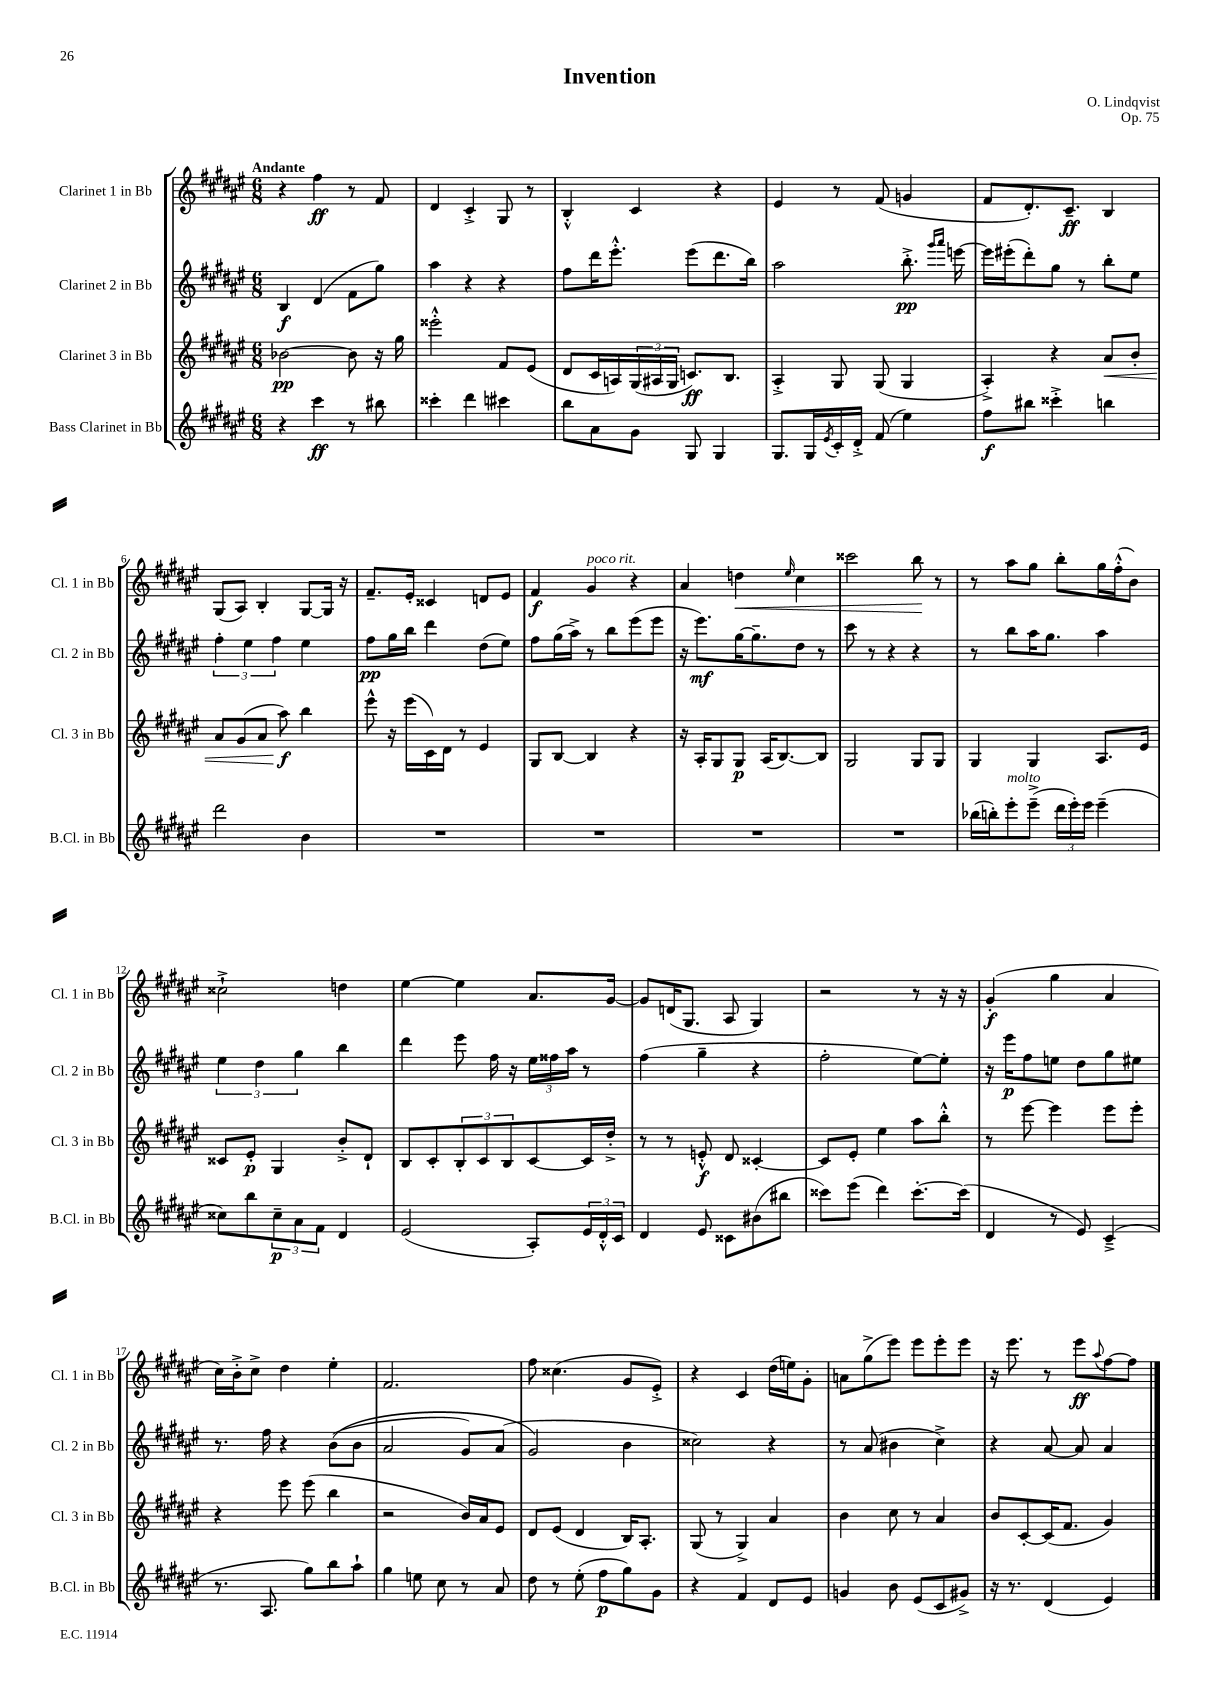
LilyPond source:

\header { title = "Invention" composer = "O. Lindqvist" opus = "Op. 75" }
<<
\new StaffGroup <<
\new Staff = "s0" \with { instrumentName = "Clarinet 1 in Bb" shortInstrumentName = "Cl. 1 in Bb" } {
    \clef treble \key fis \major \numericTimeSignature \time 6/8 \tempo "Andante"
    r4 fis''4\ff r8 fis'8 |
    dis'4 cis'4-.-> gis8 r8 |
    b4-.-^ cis'4 r4 |
    eis'4 r8 fis'8( g'4 |
    fis'8 dis'8.-.) cis'8.--\ff b4 |
    gis8( ais8) b4-. gis8~ gis16 r16 |
    fis'8.-- eis'16-. cisis'4 d'8 eis'8 |
    fis'4\f gis'4^\markup { \italic "poco rit." } r4 |
    ais'4 d''4\< \grace { eis''16 } cis''4 |
    cisis'''2 b''8\! r8 |
    r8 ais''8 gis''8 b''8-. gis''16 fis''16-.-^( b'8) |
    cisis''2-!-> d''4 |
    eis''4~ eis''4 ais'8. gis'16~ |
    gis'8 d'16( gis8. ais8 gis4) |
    r2 r8 r16 r16 |
    gis'4-.\f( gis''4 ais'4 |
    cis''16) b'16-.-> cis''8-> dis''4 eis''4-. |
    fis'2. |
    fis''8 cisis''4.( gis'8 eis'8-.->) |
    r4 cis'4 dis''16( e''16) gis'8-. |
    a'8 gis''8->( eis'''8) eis'''8 eis'''8-. eis'''8 |
    r16 eis'''8. r8 eis'''8\ff \appoggiatura { ais''8 } fis''8~ fis''8 \bar "|." |
}
\new Staff = "s1" \with { instrumentName = "Clarinet 2 in Bb" shortInstrumentName = "Cl. 2 in Bb" } {
    \clef treble \key fis \major \numericTimeSignature \time 6/8
    b4\f dis'4( fis'8 gis''8) |
    ais''4 r4 r4 |
    fis''8 dis'''16 eis'''8.-.-^ eis'''8( dis'''8. b''16) |
    ais''2 b''8.-.->\pp \grace { gis'''16 ais'''16 } e'''16~ |
    e'''16 eis'''16-.( dis'''8-.) gis''8 r8 b''8-. eis''8 |
    \tuplet 3/2 { fis''4-. eis''4 fis''4 } eis''4 |
    fis''8\pp gis''16 b''16 dis'''4 dis''8( eis''8) |
    fis''8 gis''16( ais''16->) r8 b''8 eis'''8( eis'''8 |
    r16 eis'''8.\mf) gis''16~ gis''8.-- dis''8 r8 |
    cis'''8 r8 r4 r4 |
    r8 b''8 ais''16 gis''8. ais''4 |
    \tuplet 3/2 { eis''4 dis''4 gis''4 } b''4 |
    dis'''4 eis'''8 fis''16 r16 \tuplet 3/2 { eis''16 fisis''16 ais''16 } r8 |
    fis''4( gis''4-- r4 |
    fis''2-. eis''8~) eis''8-. |
    r16 eis'''16\p fis''8 e''8 dis''8 gis''8 eis''8 |
    r8. fis''16 r4 b'8(\( b'8 |
    ais'2 gis'8) ais'8( |
    gis'2\) b'4 |
    cisis''2) r4 |
    r8 ais'8( bis'4 cis''4->) |
    r4 ais'8~ ais'8 ais'4 \bar "|." |
}
\new Staff = "s2" \with { instrumentName = "Clarinet 3 in Bb" shortInstrumentName = "Cl. 3 in Bb" } {
    \clef treble \key fis \major \numericTimeSignature \time 6/8
    bes'2~\pp bes'8 r16 gis''16 |
    eisis'''2-.-^ fis'8 eis'8( |
    dis'8 cis'16 a16) \tuplet 3/2 { gis16( ais16 gis16 } c'8.\ff) b8. |
    ais4-.-> gis8 gis8( gis4 |
    ais4-.->) r4 ais'8\< b'8-. |
    ais'8 gis'8( ais'8 ais''8\f\!) b''4 |
    eis'''8-^ r16 eis'''16( cis'16) dis'16 r8 eis'4 |
    gis8 b8~ b4 r4 |
    r16 ais16-. gis8 gis8\p ais16( b8.~) b8 |
    gis2 gis8 gis8 |
    gis4 gis4 ais8. eis'16 |
    cisis'8 eis'8-.\p gis4 b'8-.-> dis'8-! |
    b8 cis'8-. \tuplet 3/2 { b8-. cis'8 b8 } cis'8~ cis'16 dis''16-.-> |
    r8 r8 e'8-.-^\f dis'8 cisis'4~-. |
    cisis'8 eis'8-. eis''4 ais''8 b''8-.-^ |
    r8 eis'''8~ eis'''4 eis'''8 eis'''8-. |
    r4 eis'''8 eis'''8( b''4 |
    r2 b'16) ais'16 eis'8 |
    dis'8 eis'8( dis'4 b16) ais8.-. |
    gis8( r8 gis4->) ais'4 |
    b'4 cis''8 r8 ais'4 |
    b'8 cis'8~-. cis'16( fis'8. gis'4) \bar "|." |
}
\new Staff = "s3" \with { instrumentName = "Bass Clarinet in Bb" shortInstrumentName = "B.Cl. in Bb" } {
    \clef treble \key fis \major \numericTimeSignature \time 6/8
    r4 cis'''4\ff r8 bis''8 |
    cisis'''4-. dis'''4 cis'''4 |
    b''8 ais'8 gis'8 gis8 gis4 |
    gis8. gis16 \acciaccatura { eis'8 } cis'16-. dis'16-.-> fis'8( eis''4) |
    fis''8\f bis''8 cisis'''4-.-> b''4 |
    dis'''2 b'4 |
    R2. |
    R2. |
    R2. |
    R2. |
    bes''16( b''16-.) eis'''8-.^\markup { \italic "molto" } eis'''8--->( \tuplet 3/2 { dis'''16 eis'''16-.) eis'''16 } eis'''4--( |
    cisis''8) b''8 \tuplet 3/2 { cisis''8--\p ais'8 fis'8 } dis'4 |
    eis'2( ais8-.) \tuplet 3/2 { eis'16 dis'16-.-^ cis'16 } |
    dis'4 eis'8 cisis'8 bis'8( bis''8 |
    cisis'''8) eis'''8( dis'''4) cisis'''8.~-. cisis'''16( |
    dis'4 r8 eis'8) cis'4--->( |
    r8. ais8. gis''8) b''8 ais''8-! |
    gis''4 e''8 cis''8 r8 ais'8 |
    dis''8 r8 eis''8-.( fis''8\p gis''8) gis'8 |
    r4 fis'4 dis'8 eis'8 |
    g'4 b'8 eis'8( cis'8 gis'8->) |
    r16 r8. dis'4( eis'4) \bar "|." |
}
>>
>>
